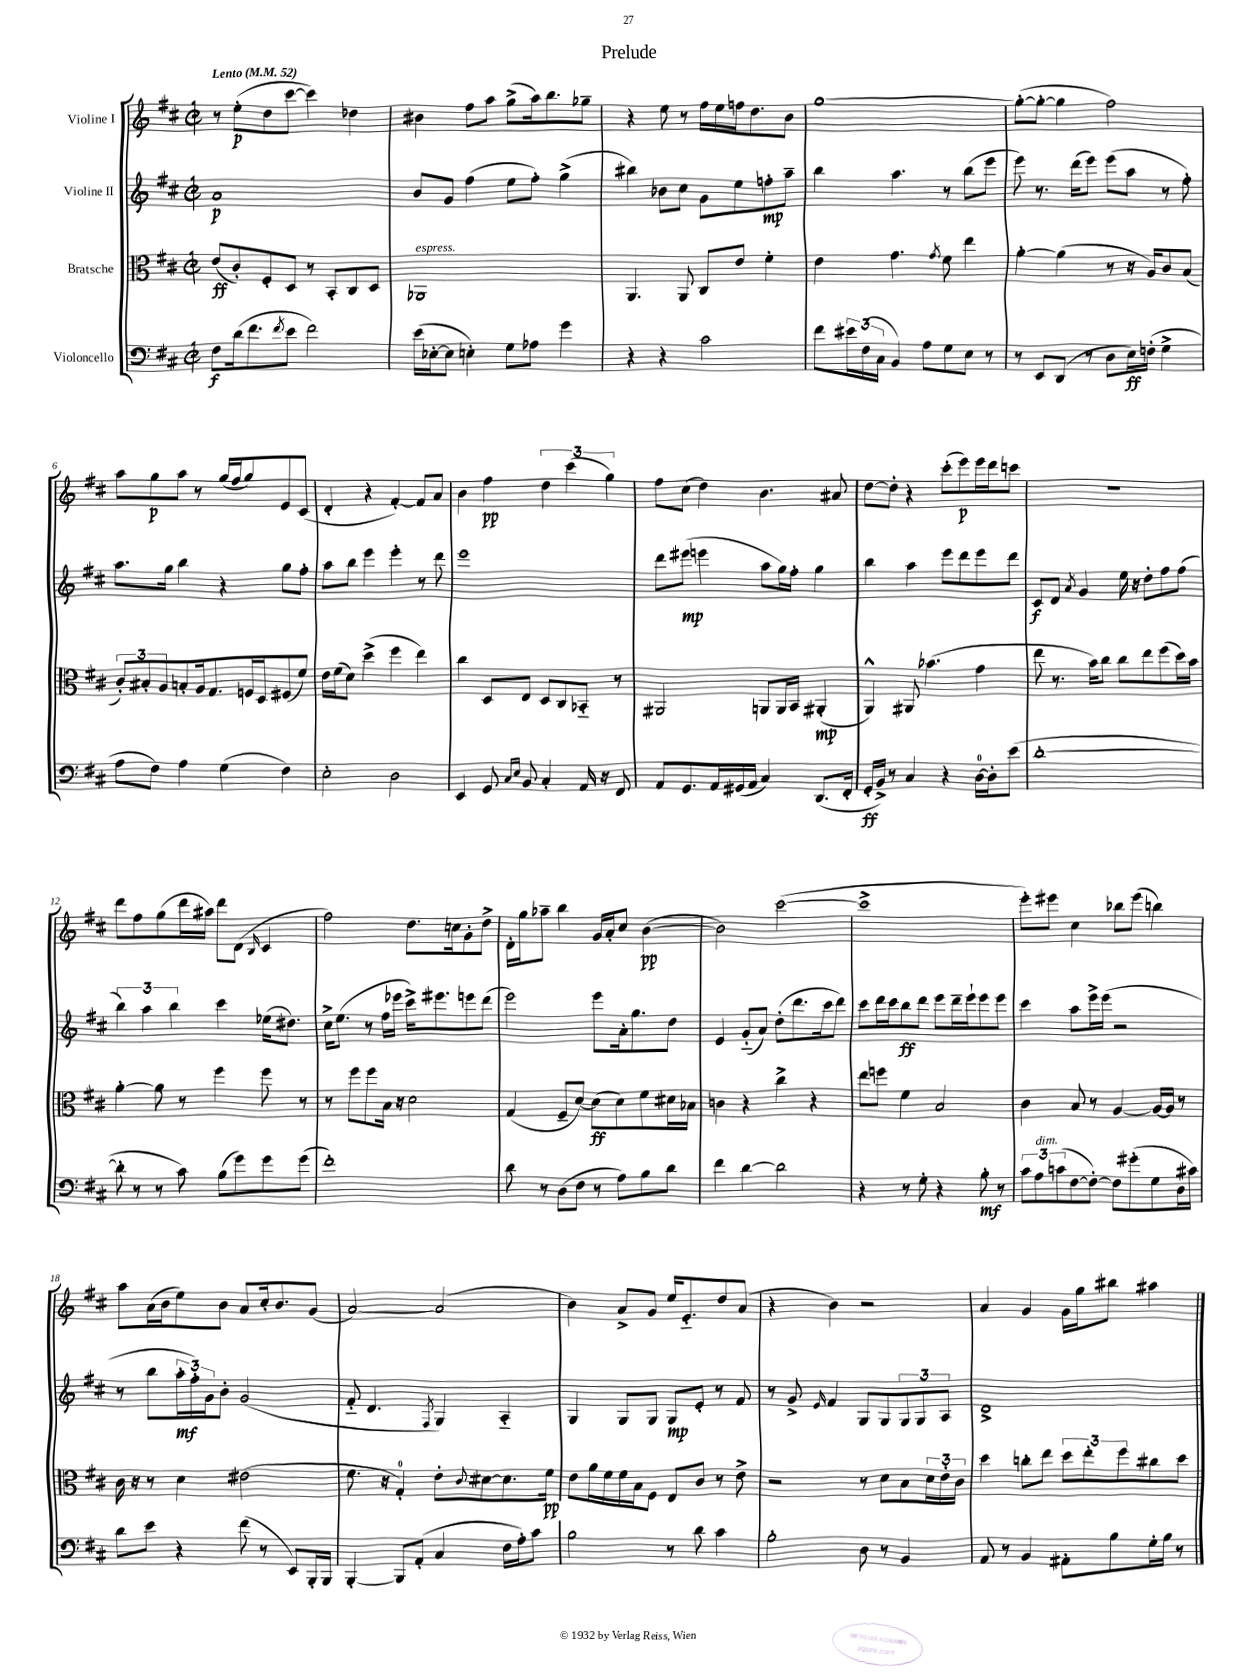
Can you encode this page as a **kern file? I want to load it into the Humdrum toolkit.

**kern	**dynam	**kern	**dynam	**kern	**dynam	**kern	**dynam
*part4	*part4	*part3	*part3	*part2	*part2	*part1	*part1
*staff4	*staff4	*staff3	*staff3	*staff2	*staff2	*staff1	*staff1
*I"Violoncello	*	*I"Bratsche	*	*I"Violine II	*	*I"Violine I	*
*clefF4	*	*clefC3	*	*clefG2	*	*clefG2	*
*k[f#c#]	*	*k[f#c#]	*	*k[f#c#]	*	*k[f#c#]	*
*M2/2	*	*M2/2	*	*M2/2	*	*M2/2	*
*met(c|)	*	*met(c|)	*	*met(c|)	*	*met(c|)	*
*MM52	*	*MM52	*	*MM52	*	*MM52	*
=1	=1	=1	=1	=1	=1	=1	=1
!	!	!	!	!	!	!LO:TX:a:B:t=Lento	!
8F#\L	f	(8e/L	ff	1a	p	8r	.
(16d\k	.	8c#'/)	.	.	.	(8ee'\L	p
8.f#\	.	.	.	.	.	.	.
.	.	8F#'/	.	.	.	8dd\	.
8qf#/	.	.	.	.	.	.	.
8e\J	.	8D/J	.	.	.	[8ccc#\J	.
2f#\)	.	8r	.	.	.	4ccc#\])	.
.	.	8BB'/L	.	.	.	.	.
.	.	8C#/	.	.	.	4dd-X\	.
.	.	8D/J	.	.	.	.	.
=2	=2	=2	=2	=2	=2	=2	=2
!	!	!LO:TX:a:i:t=espress.	!	!	!	!	!
(16e\LL	.	1AA-X	.	8b/L	.	4b#X\	.
[16E-X'\J	.	.	.	.	.	.	.
8E-\J]	.	.	.	8g/J	.	.	.
4En'\)	.	.	.	(4ff#\	.	8ff#\L	.
.	.	.	.	.	.	8aa\J	.
8G\L	.	.	.	8ee\L	.	(8gg^\L	.
8A-X\J	.	.	.	8ff#'\J)	.	16aa\k)	.
.	.	.	.	.	.	8.bb\	.
4g\	.	.	.	(4gg^\	.	.	.
.	.	.	.	.	.	8gg-X~\J	.
=3	=3	=3	=3	=3	=3	=3	=3
4r	.	4.AA/	.	4bb#X\)	.	4r	.
4r	.	.	.	8b-X\L	.	8ee\	.
.	.	8AA/	.	8cc#\J	.	8r	.
2c#\	.	8C#/L	.	8g\L	.	16ff#\LL	.
.	.	.	.	.	.	16ee\	.
.	.	8e/J	.	8ee\	.	16ffn\J	.
.	.	.	.	.	.	8.dd\	.
.	.	4f#'\	.	8ffn'\	mp	.	.
.	.	.	.	8aa~\J	.	8b\J	.
=4	=4	=4	=4	=4	=4	=4	=4
8f#\L	.	4e\	.	4bb\	.	[1gg	.
24e#X\L	.	.	.	.	.	.	.
(24F#\	.	.	.	.	.	.	.
24C#\JJ	.	.	.	.	.	.	.
4BB/)	.	4.g\	.	4.aa\	.	.	.
8A\L	.	.	.	.	.	.	.
.	.	8qg/	.	.	.	.	.
8G\	.	8f#\	.	8r	.	.	.
8E\J	.	4ee\	.	(8bb\L	.	.	.
8r	.	.	.	8eee\J	.	.	.
=5	=5	=5	=5	=5	=5	=5	=5
8r	.	[4a'\	.	8eee\)	.	(8gg'\L_	.
8EE/L	.	.	.	8.r	.	8gg'\J_	.
(8DD/J	.	(4a\]	.	.	.	4gg\]	.
.	.	.	.	(16ddd\KL	.	.	.
8r	.	.	.	8eee\J)	.	.	.
8D\L	.	8r	.	(8eee\L	.	2ff#\)	.
16E\L)	ff	16r	.	8aa\J	.	.	.
(16Fn'\JJ	.	16A/KL)	.	.	.	.	.
4G^\	.	8c#/	.	8r	.	.	.
.	.	(8B/J	.	8ff#'\)	.	.	.
!!LO:LB:g=z
=6	=6	=6	=6	=6	=6	=6	=6
8A\L	.	12c#'/L)	.	8.aa\L	.	8aa\L	.
.	.	12B#X'/	.	.	.	.	.
8F#\J)	.	.	.	.	.	8gg\	p
.	.	12A/	.	.	.	.	.
.	.	.	.	16gg\Jk	.	.	.
4A\	.	8Bn'/	.	4bb\	.	8aa\J	.
.	.	16A/k	.	.	.	8r	.
.	.	8.G/	.	.	.	.	.
(4G\	.	.	.	4r	.	(16gg/LL	.
.	.	.	.	.	.	16ff#/J	.
.	.	16Fn/L	.	.	.	8gg/)	.
.	.	16D/J	.	.	.	.	.
4F#\)	.	(8F#X/	.	8gg\L	.	8e/	.
.	.	8f#/J)	.	8ff#'\J	.	(8c#/J	.
=7	=7	=7	=7	=7	=7	=7	=7
2E'\	.	16e\LL	.	8aa\L	.	4d'/	.
.	.	(16f#\J	.	.	.	.	.
.	.	8d\J)	.	8bb\J	.	.	.
.	.	(4dd^\	.	4eee\	.	4r	.
2D\	.	4ff#\	.	4eee'\	.	[4f#'/)	.
.	.	4ee\)	.	8r	.	8f#/L]	.
.	.	.	.	8ddd\	.	8a/J	.
=8	=8	=8	=8	=8	=8	=8	=8
4EE/	.	4cc#\	.	1eee	.	4b\	.
8GG/	.	8D/L	.	.	.	4ff#\	pp
16qqC#/LL	.	.	.	.	.	.	.
16qqE/JJ	.	.	.	.	.	.	.
8BB/	.	8E/J	.	.	.	.	.
4C#'/	.	8D/L	.	.	.	6dd\	.
.	.	8C#/	.	.	.	.	.
.	.	.	.	.	.	(6ccc#\	.
16AA/	.	8BB-X/J	.	.	.	.	.
16r	.	.	.	.	.	.	.
.	.	.	.	.	.	6gg\)	.
8FF#/	.	8r	.	.	.	.	.
=9	=9	=9	=9	=9	=9	=9	=9
8AA/L	.	2AA#X/	.	8ddd\L	.	8ff#\L	.
8.GG/	.	.	.	(8eee#X\J	mp	(8cc#\J	.
.	.	.	.	4eeen\	.	4dd\)	.
16AA/L	.	.	.	.	.	.	.
(16GG#X/	.	.	.	.	.	.	.
16AA/JJ	.	.	.	.	.	.	.
4C#/)	.	8AAn/L	.	8aa\L	.	4.b\	.
.	.	16AA/L	.	16gg\L)	.	.	.
.	.	16BB/JJ	.	16ff#'\JJ	.	.	.
(8.DD/L	.	(4AA#X'/	mp	4gg\	.	.	.
.	.	.	.	.	.	8a#X/	.
16FF#'/Jk	.	.	.	.	.	.	.
=10	=10	=10	=10	=10	=10	=10	=10
16GG'/LL	ff	4AA^^/)	.	4bb\	.	[8dd\L	.
16BB^/JJ)	.	.	.	.	.	.	.
8r	.	.	.	.	.	8dd'\J]	.
4C#/	.	8AA#X/	.	4aa\	.	4r	.
.	.	(4.b-X\	.	.	.	.	.
4r	.	.	.	8eee\L	.	(8ccc#'\L	.
.	.	.	.	8ddd\	.	8eee\)	p
[16D\LL	.	4g\	.	8eee\	.	16eee\L	.
16D'\J]	.	.	.	.	.	16ddd\J	.
(8e\J	.	.	.	8ddd\J	.	8cccn\J	.
=11	=11	=11	=11	=11	=11	=11	=11
[1d'	.	8ee\	.	8c#/L	f	1r	.
.	.	8.r	.	8d/J	.	.	.
.	.	.	.	8qa/	.	.	.
.	.	.	.	4g/	.	.	.
.	.	16b\KL)	.	.	.	.	.
.	.	8cc#\J	.	.	.	.	.
.	.	8cc#\L	.	16ee\	.	.	.
.	.	.	.	16r	.	.	.
.	.	8ee\	.	8dd'\L	.	.	.
.	.	(8ff#\	.	8ff#\	.	.	.
.	.	16dd\L)	.	(8ff#\J	.	.	.
.	.	16b\JJ	.	.	.	.	.
!!LO:LB:g=z
=12	=12	=12	=12	=12	=12	=12	=12
8d'\]	.	[4a'\	.	6bb\)	.	8ddd\L	.
8r	.	.	.	.	.	8ff#\	.
.	.	.	.	6aa\	.	.	.
8r	.	8a\]	.	.	.	(8gg\	.
.	.	.	.	6bb\	.	.	.
8c#\)	.	8r	.	.	.	16ddd\L	.
.	.	.	.	.	.	16aa#X\JJ)	.
(8B\L	.	4ff#\	.	4ccc#\	.	8ddd\L	.
8g\)	.	.	.	.	.	(8d\J	.
.	.	.	.	.	.	16qqB/	.
8g\	.	8ff#\	.	(16ee-X\KL	.	4c#/	.
.	.	.	.	8.dd#X\J)	.	.	.
(8g\J	.	8r	.	.	.	.	.
=13	=13	=13	=13	=13	=13	=13	=13
1f#')	.	8r	.	16cc#^\KL	.	2ff#\)	.
.	.	.	.	(8.ee\J	.	.	.
.	.	8ff#\L	.	.	.	.	.
.	.	8ff#\	.	8r	.	.	.
.	.	16B\Jk	.	16ff#\LL	.	.	.
.	.	16r	.	16eee-X\JJ	.	.	.
.	.	2d\	.	16ccc#^\KL)	.	8.dd\L	.
.	.	.	.	8.eee#X\	.	.	.
.	.	.	.	.	.	16ccn\k	.
.	.	.	.	8eeen\	.	8g'\	.
.	.	.	.	(8ddd\J	.	8dd^\J	.
=14	=14	=14	=14	=14	=14	=14	=14
8d\	.	(4G/	.	2eee\)	.	16d'\LL	.
.	.	.	.	.	.	16gg\J	.
8r	.	.	.	.	.	8aa-X~\J	.
(8D\L	.	8F#~/L	.	.	.	4bb\	.
8F#\J	.	[8d/J)	.	.	.	.	.
8r	.	(8d\L]	ff	8eee\L	.	16g/LL	.
.	.	.	.	.	.	16a'/J	.
8A\L)	.	8d\)	.	16a'\k	.	8cc#/J	.
.	.	.	.	8.gg\	.	.	.
8B\	.	8f#\	.	.	.	([4b\	pp
8d\J	.	16d#X\L	.	8dd\J	.	.	.
.	.	16B-X\JJ	.	.	.	.	.
=15	=15	=15	=15	=15	=15	=15	=15
4f#\	.	4cn\	.	4e/	.	2b\])	.
[4d\	.	4r	.	(8g/L	.	.	.
.	.	.	.	8a/J)	.	.	.
2d\]	.	4cc#^\	.	(8dd'\L	.	([2ccc#\	.
.	.	.	.	8.ddd\	.	.	.
.	.	4r	.	.	.	.	.
.	.	.	.	16ccc#\k	.	.	.
.	.	.	.	8ddd\J)	.	.	.
=16	=16	=16	=16	=16	=16	=16	=16
4r	.	8ee\L	.	8ccc#\L	.	1ccc#^]	.
.	.	8ffn\J	.	16ddd\L	.	.	.
.	.	.	.	16ccc#\J	.	.	.
8r	.	4f#\	.	8bb\	ff	.	.
8G'\	.	.	.	8ddd\J	.	.	.
4r	.	2B/	.	8eee\L	.	.	.
.	.	.	.	16ddd~\L	.	.	.
.	.	.	.	16eee`\J	.	.	.
8B'\	mf	.	.	8eee\	.	.	.
8r	.	.	.	8eee\J	.	.	.
=17	=17	=17	=17	=17	=17	=17	=17
12c#\L	.	4c#\	.	4ccc#\	.	8eee'\L)	.
!LO:TX:a:i:t=dim.	!	!	!	!	!	!	!
12A\	.	.	.	.	.	.	.
.	.	.	.	.	.	8eee#X\J	.
(12cn\	.	.	.	.	.	.	.
[8F#\	.	8B/	.	8aa\L	.	4cc#\	.
8F#'\J_)	.	8r	.	16eee^\L	.	.	.
.	.	.	.	(16eee\JJ	.	.	.
8F#\L]	.	[4A/	.	2r	.	8bb-X\L	.
(8g#X'\	.	.	.	.	.	(8eee#\J	.
8G\	.	16A/LL_	.	.	.	4bbn\)	.
.	.	16A/JJ]	.	.	.	.	.
16D\L	.	8r	.	.	.	.	.
16c#X\JJ)	.	.	.	.	.	.	.
!!LO:LB:g=z
=18	=18	=18	=18	=18	=18	=18	=18
8d\L	.	16c#\	.	8r	.	8aa\L	.
.	.	16r	.	.	.	.	.
8e\J	.	8r	.	8bb\L	.	(16a\L	.
.	.	.	.	.	.	16b\J	.
4r	.	4d\	.	24aa'\L	mf	8ee\)	.
.	.	.	.	24ff#'\)	.	.	.
.	.	.	.	24g\J	.	.	.
.	.	.	.	8b'\J	.	8b\J	.
(8f#\	.	(2e#X\	.	(2g/	.	8a/L	.
8r	.	.	.	.	.	16cc#'/k	.
.	.	.	.	.	.	8.b/	.
8EE/L)	.	.	.	.	.	.	.
16BBB'/L	.	.	.	.	.	(8g/J	.
16BBB/JJ	.	.	.	.	.	.	.
=19	=19	=19	=19	=19	=19	=19	=19
[4BBB'/	.	8.f#\	.	8f#/	.	[2a/)	.
.	.	.	.	4.d/	.	.	.
.	.	16r	.	.	.	.	.
8BBB/L]	.	4G'/)	.	.	.	.	.
(8AA'/J	.	.	.	.	.	.	.
.	.	.	.	8qF#/	.	.	.
4C#/	.	8e'\L	.	4G/)	.	(2a/]	.
.	.	8qqc#/	.	.	.	.	.
.	.	[8d#X\	.	.	.	.	.
16F#\LL	.	8.d#\]	.	4A/	.	.	.
16A'\J)	.	.	.	.	.	.	.
8c#\J	.	.	.	.	.	.	.
.	.	16f#\Jk	pp	.	.	.	.
=20	=20	=20	=20	=20	=20	=20	=20
2B\	.	8e\L	.	4G/	.	4b\)	.
.	.	16a\L	.	.	.	.	.
.	.	16f#\	.	.	.	.	.
.	.	16f#\	.	8G/L	.	8a^/L	.
.	.	16B\J	.	.	.	.	.
.	.	8F#\J	.	8G/J	.	8g/J	.
8r	.	8E/L	.	8G/L	mp	16ee/KL	.
.	.	.	.	.	.	8.e/	.
8d\	.	8c#/J	.	8e'/J	.	.	.
4c#\	.	8r	.	8r	.	8dd/	.
.	.	8e^\	.	8f#/	.	(8a/J	.
=21	=21	=21	=21	=21	=21	=21	=21
2B'\	.	2r	.	8r	.	4r	.
.	.	.	.	8g^/	.	.	.
.	.	.	.	16qqe/	.	.	.
.	.	.	.	4f#/	.	4b\)	.
8D\	.	8r	.	8G/L	.	2r	.
8r	.	8d\L	.	8G/	.	.	.
4BB/	.	8B\	.	12G/	.	.	.
.	.	.	.	12G/	.	.	.
.	.	24d\L	.	.	.	.	.
.	.	24e'\	.	12A/J	.	.	.
.	.	24c#\JJ	.	.	.	.	.
=22	=22	=22	=22	=22	=22	=22	=22
8AA/	.	4dd\	.	1d^	.	4a/	.
8r	.	.	.	.	.	.	.
4BB/	.	8ccn'\L	.	.	.	4g/	.
.	.	8ee\J	.	.	.	.	.
8AA#X'\L	.	12dd\L	.	.	.	16g\LL	.
.	.	.	.	.	.	16gg\J	.
.	.	12ee'\	.	.	.	.	.
8B\	.	.	.	.	.	8bb#X\J	.
.	.	12ff#\	.	.	.	.	.
16G'\L	.	8cc#X\	.	.	.	4aa#X\	.
16B\JJ	.	.	.	.	.	.	.
8r	.	8dd\J	.	.	.	.	.
==	==	==	==	==	==	==	==
*-	*-	*-	*-	*-	*-	*-	*-
